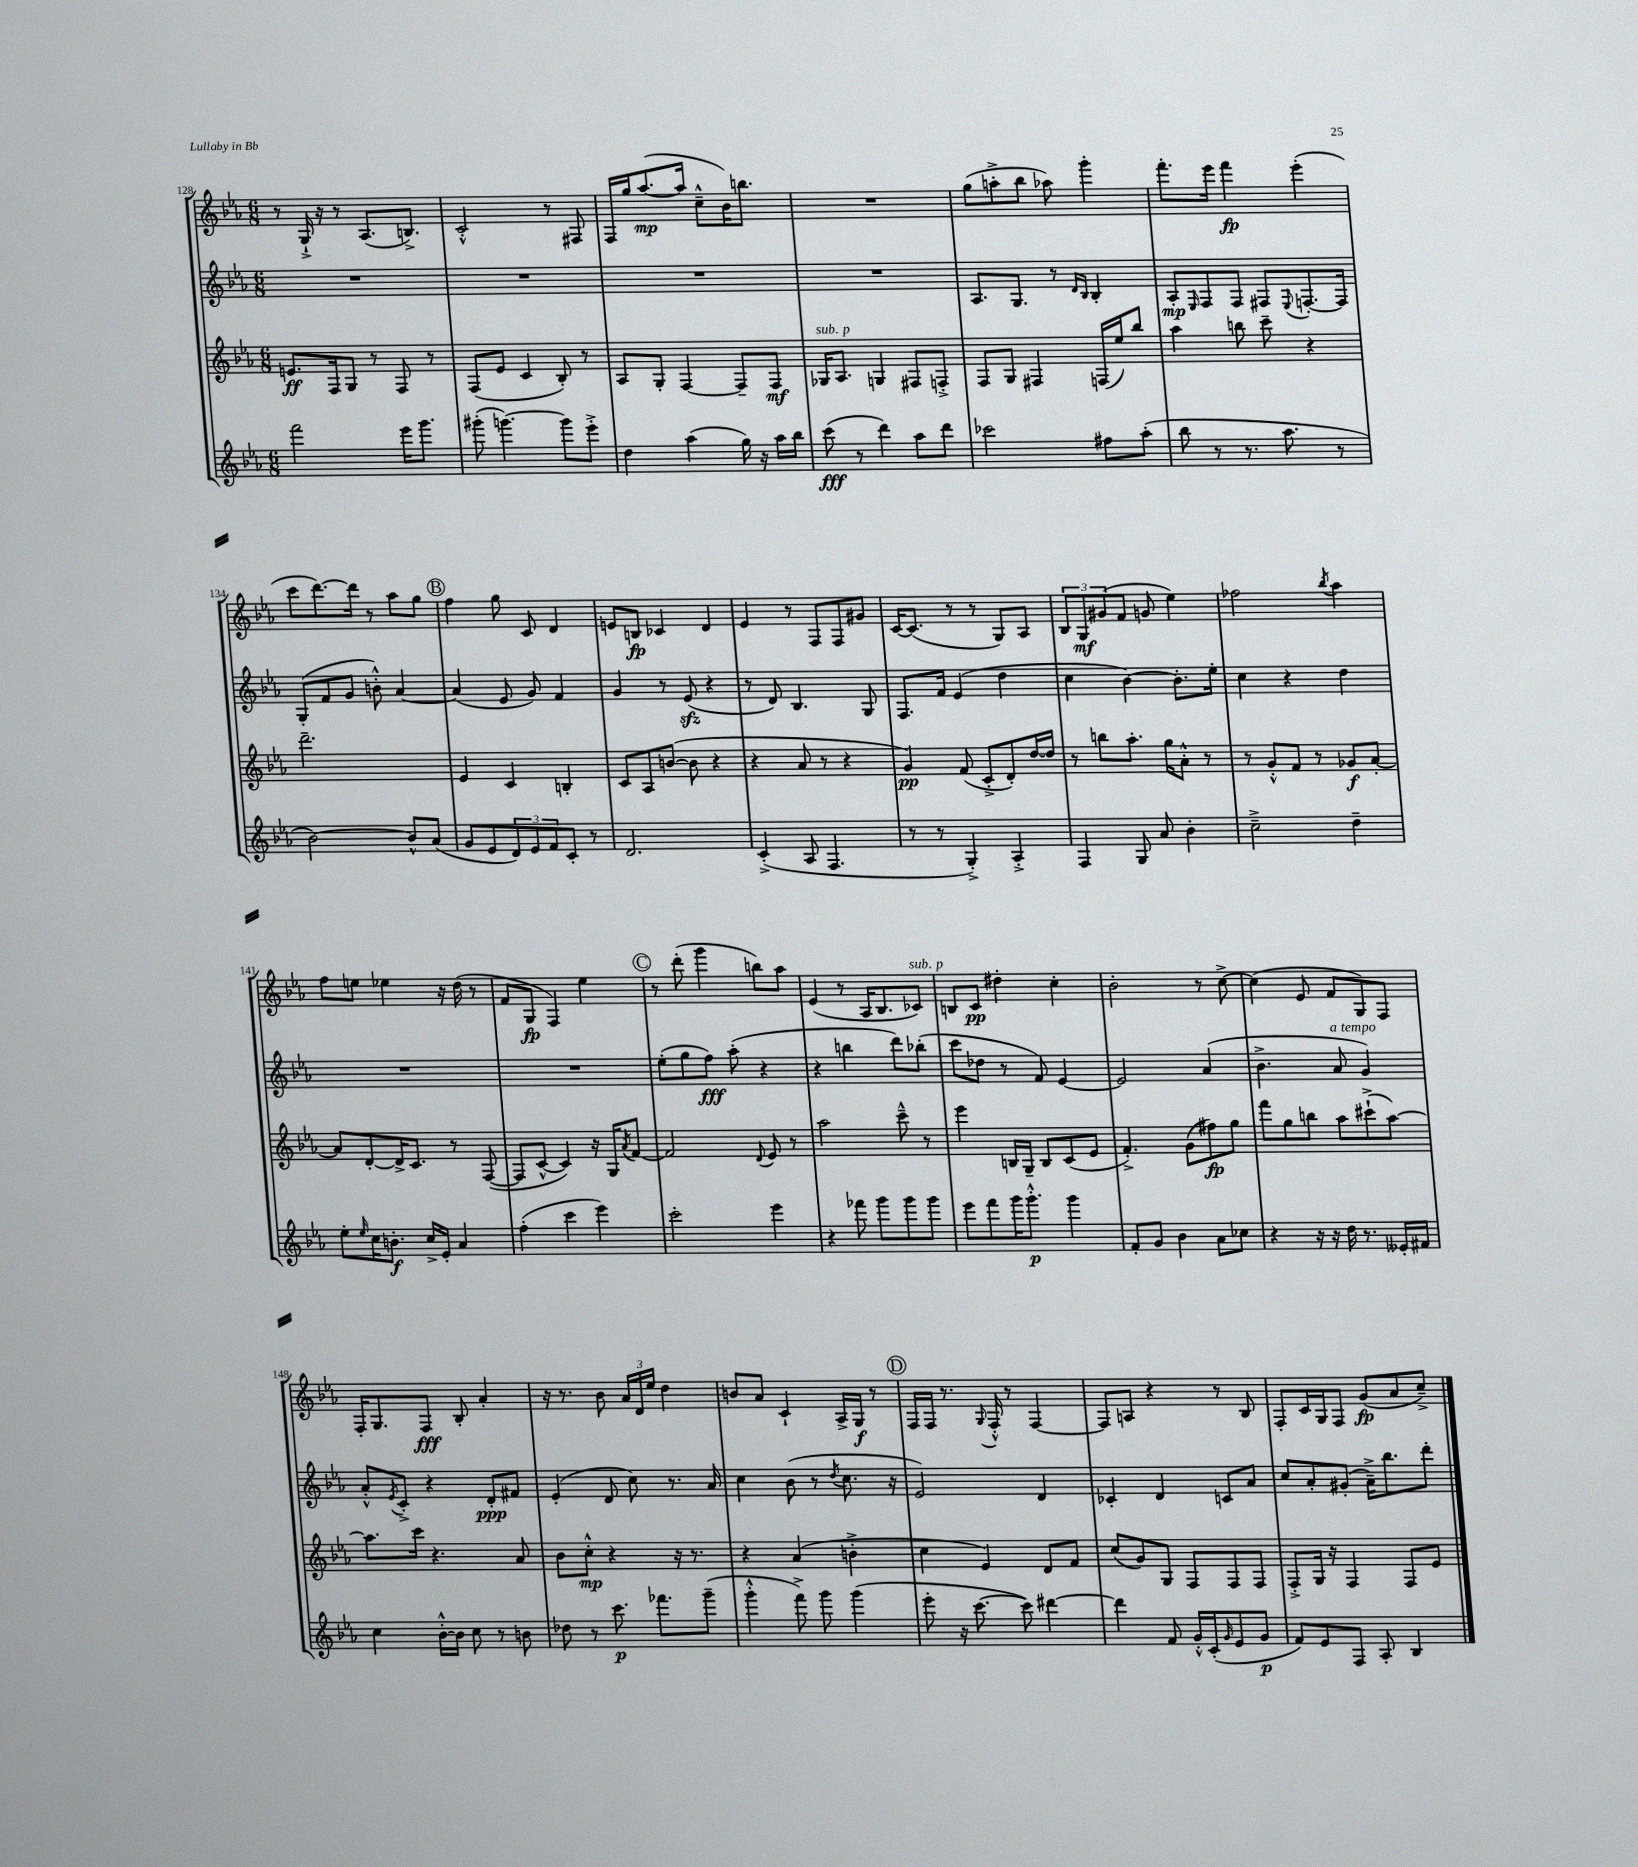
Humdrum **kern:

**kern	**dynam	**kern	**dynam	**kern	**dynam	**kern	**dynam
*part4	*part4	*part3	*part3	*part2	*part2	*part1	*part1
*staff4	*staff4	*staff3	*staff3	*staff2	*staff2	*staff1	*staff1
*clefG2	*	*clefG2	*	*clefG2	*	*clefG2	*
*k[b-e-a-]	*	*k[b-e-a-]	*	*k[b-e-a-]	*	*k[b-e-a-]	*
*M6/8	*	*M6/8	*	*M6/8	*	*M6/8	*
=128	=128	=128	=128	=128	=128	=128	=128
2fff\	.	8.en/L	ff	2.r	.	8r	.
.	.	.	.	.	.	16G`^/	.
.	.	16F/k	.	.	.	16r	.
.	.	8G/J	.	.	.	8r	.
.	.	8r	.	.	.	(8.A-/L	.
16eee-\KL	.	8F/	.	.	.	.	.
8.ggg\J	.	.	.	.	.	8.Bn^/J)	.
.	.	8r	.	.	.	.	.
=129	=129	=129	=129	=129	=129	=129	=129
(8ggg#X'\	.	(8F/L	.	2.r	.	2c'^^/	.
[4.gggn\)	.	8e-/J	.	.	.	.	.
.	.	4c/	.	.	.	.	.
8ggg\L]	.	8B-'/)	.	.	.	8r	.
8eee-'^\J	.	8r	.	.	.	8F#X/	.
=130	=130	=130	=130	=130	=130	=130	=130
4dd\	.	8A-/L	.	2.r	.	16F/LL	.
.	.	.	.	.	.	16gg/J	.
.	.	8G'/J	.	.	.	([8.aa-/	mp
(4aa-\	.	[4F/	.	.	.	.	.
.	.	.	.	.	.	16aa-/Jk]	.
.	.	.	.	.	.	8cc~^^\L	.
16gg\)	.	8F~/L]	.	.	.	16b-\K)	.
16r	.	.	.	.	.	8.bbn\J	.
16aa-\LL	.	8F/J	mf	.	.	.	.
16bb-\JJ	.	.	.	.	.	.	.
=131	=131	=131	=131	=131	=131	=131	=131
!	!	!LO:TX:a:i:t=sub. p	!	!	!	!	!
(8ccc\	fff	16G-X/KL	.	2.r	.	2.r	.
.	.	8.A-/J	.	.	.	.	.
8r	.	.	.	.	.	.	.
4ddd\)	.	4Gn/	.	.	.	.	.
8aa-\L	.	8F#X/L	.	.	.	.	.
8ddd\J	.	8Fn'^/J	.	.	.	.	.
=132	=132	=132	=132	=132	=132	=132	=132
2ccc-X\	.	8F/L	.	8.A-/L	.	(8gg\L	.
.	.	8G/J	.	.	.	8aan'^\	.
.	.	.	.	8.G/J	.	.	.
.	.	4F#X/	.	.	.	8bb-\J	.
.	.	.	.	8r	.	8aa-X\)	.
.	.	.	.	16qqd/LL	.	.	.
.	.	.	.	16qqB-/JJ	.	.	.
8ff#X\L	.	(16Fn/LL	.	4B-'/	.	4ggg'\	.
.	.	16ee-/J)	.	.	.	.	.
(8aa-'\J	.	8bb-/J	.	.	.	.	.
=133	=133	=133	=133	=133	=133	=133	=133
8bb-\	.	4aa-\	.	8A-'/L	mp	8.fff'\L	.
.	.	.	.	16qqE-/	.	.	.
8r	.	.	.	8F/	.	.	.
.	.	.	.	.	.	16eee-\Jk	.
8.r	.	8bbn\	.	8F/J	.	4fff\	fp
.	.	8ccc~\	.	8F#X/L	.	.	.
8.aa-\	.	.	.	.	.	.	.
.	.	.	.	8qqE-/	.	.	.
.	.	4r	.	[8.Fn'/	.	(4eee-'\	.
8r	.	.	.	.	.	.	.
.	.	.	.	16F/Jk]	.	.	.
!!LO:LB:g=z
=134	=134	=134	=134	=134	=134	=134	=134
[2b-\)	.	2.ddd~\	.	(8G'/L	.	8ccc\L	.
.	.	.	.	8f/	.	[8.ddd\)	.
.	.	.	.	8g/J	.	.	.
.	.	.	.	.	.	16ddd\Jk]	.
.	.	.	.	8bn'^^\)	.	8r	.
8b-^^/L]	.	.	.	[4a-/	.	8aa-\L	.
(8a-/J	.	.	.	.	.	8gg\J	.
!!LO:REH:place=s1:t=B
=135	=135	=135	=135	=135	=135	=135	=135
8g/L	.	4e-/	.	(4a-/]	.	4ff\	.
8e-/	.	.	.	.	.	.	.
12d/)	.	4c/	.	8e-/	.	8gg\	.
12e-/	.	.	.	.	.	.	.
.	.	.	.	8g/)	.	8c/	.
12f/	.	.	.	.	.	.	.
8c'/J	.	4Bn'/	.	4f/	.	4d/	.
8r	.	.	.	.	.	.	.
=136	=136	=136	=136	=136	=136	=136	=136
2.d/	.	8c/L	.	4g/	.	8en/L	.
.	.	8A-/	.	.	.	8Bn/J	fp
.	.	([8bn/J	.	8r	.	4c-X/	.
.	.	8b\]	.	(8e-zz/	.	.	.
.	.	4r	.	4r	.	4d/	.
=137	=137	=137	=137	=137	=137	=137	=137
(4c'^/	.	4r	.	8r	.	4e-/	.
.	.	.	.	8d/)	.	.	.
8A-/	.	8a-/	.	4.B-/	.	8r	.
4.F/	.	8r	.	.	.	8F/L	.
.	.	4r	.	.	.	8F/	.
.	.	.	.	8G/	.	8g#X/J	.
=138	=138	=138	=138	=138	=138	=138	=138
8r	.	4g/)	pp	8.F/L	.	[16c/KL	.
.	.	.	.	.	.	(8.c/J]	.
8r	.	.	.	.	.	.	.
.	.	.	.	16f/Jk	.	.	.
4G'^/)	.	(8f/	.	(4e-/	.	8r	.
.	.	8c'^/L	.	.	.	8r	.
4A-'^/	.	8d'/)	.	4dd\	.	8G/L)	.
.	.	[16dd/L	.	.	.	8A-/J	.
.	.	16dd/JJ]	.	.	.	.	.
=139	=139	=139	=139	=139	=139	=139	=139
4F/	.	8r	.	4cc\	.	12B-/L	.
.	.	.	.	.	.	12G/	mf
.	.	8bbn\L	.	.	.	.	.
.	.	.	.	.	.	(12g#X/	.
8G/	.	8.aa-'\J	.	[4b-\)	.	8f/J	.
8a-/	.	.	.	.	.	8gn/	.
.	.	16gg\KL	.	.	.	.	.
4b-'\	.	8a-'^^\J	.	8.b-'\L]	.	4ee-\)	.
.	.	8r	.	.	.	.	.
.	.	.	.	16ee-'\Jk	.	.	.
=140	=140	=140	=140	=140	=140	=140	=140
2cc~^\	.	8r	.	4cc\	.	2ff-X\	.
.	.	8g'^^/L	.	.	.	.	.
.	.	8f/J	.	4r	.	.	.
.	.	8r	.	.	.	.	.
.	.	.	.	.	.	8qbb-/	.
4dd~\	.	8g-X/L	f	4dd\	.	4aa-\	.
.	.	[8a-'/J	.	.	.	.	.
!!LO:LB:g=z
=141	=141	=141	=141	=141	=141	=141	=141
8ee-'\L	.	8a-/L]	.	2.r	.	8ff\L	.
16qqee-/	.	.	.	.	.	.	.
16cc\K	.	[8d'/	.	.	.	8een\J	.
8.bn'\J	f	.	.	.	.	.	.
.	.	16d^/K]	.	.	.	4ee-X\	.
.	.	8.c/J	.	.	.	.	.
16cc^/LL	.	.	.	.	.	.	.
16e-'/JJ	.	.	.	.	.	.	.
4a-/	.	8r	.	.	.	16r	.
.	.	.	.	.	.	(16dd\	.
.	.	([8F/	.	.	.	8r	.
=142	=142	=142	=142	=142	=142	=142	=142
(4ff'\	.	8F/L]	.	2.r	.	8f/L	.
.	.	[8c^^/J	.	.	.	8G/J	fp
4ccc\	.	4c/])	.	.	.	4F/)	.
4eee-\)	.	16r	.	.	.	4ee-\	.
.	.	16G/KL	.	.	.	.	.
.	.	8qa-/	.	.	.	.	.
.	.	[8f/J	.	.	.	.	.
!!LO:REH:place=s1:t=C
=143	=143	=143	=143	=143	=143	=143	=143
2ccc'\	.	2f/]	.	(8ee-'\L	.	8r	.
.	.	.	.	8gg\	.	(8ddd'\	.
.	.	.	.	8ff\J)	fff	4ggg\	.
.	.	.	.	(8aa-'\	.	.	.
.	.	8qqd/	.	.	.	.	.
4eee-\	.	8e-/	.	4r	.	8bbn\L)	.
.	.	8r	.	.	.	8aa-\J	.
=144	=144	=144	=144	=144	=144	=144	=144
4r	.	2aa-\	.	4r	.	(4e-/	.
8fff-X\	.	.	.	4bbn\	.	8r	.
8ggg\L	.	.	.	.	.	16A-/KL	.
.	.	.	.	.	.	8.B-/	.
8ggg\	.	8ccc~^^\	.	8ddd\L)	.	.	.
!	!	!	!	!	!	!LO:TX:a:i:t=sub. p	!
8ggg\J	.	8r	.	(8bb-X'\J	.	8c-X/J)	.
=145	=145	=145	=145	=145	=145	=145	=145
8eee-\L	.	4eee-\	.	8ccc\L	.	8Bn/L	.
8fff\	.	.	.	8dd-X\J	.	8c/J	pp
16ggg\K	.	16Bn/LL	.	8r	.	4dd#X'\	.
8.ggg'^^\J	p	16G~/JJ	.	.	.	.	.
.	.	8B/L	.	8f/)	.	.	.
4ggg\	.	(8c/	.	[4e-/	.	4cc'\	.
.	.	8e-/J	.	.	.	.	.
=146	=146	=146	=146	=146	=146	=146	=146
8f'/L	.	4.f'^/)	.	2e-/]	.	2b-'\	.
8g/J	.	.	.	.	.	.	.
4b-\	.	.	.	.	.	.	.
.	.	(8g\L	.	.	.	.	.
8a-\L	.	8ff#X\)	fp	(4a-/	.	8r	.
8cc-X\J	.	8gg\J	.	.	.	[8cc^\	.
=147	=147	=147	=147	=147	=147	=147	=147
4r	.	8fff\L	.	4.b-^\	.	(4cc\]	.
.	.	8gg\	.	.	.	.	.
16r	.	8bbn\J	.	.	.	8e-/	.
16r	.	.	.	.	.	.	.
!	!	!	!	!LO:TX:a:i:t=a tempo	!	!	!
16dd\	.	8aa-\L	.	8a-/	.	8f/L	.
8.r	.	.	.	.	.	.	.
.	.	(8ccc#X`^\	.	4g/)	.	8G/)	.
16e--X'/LL	.	[8aa-\J)	.	.	.	8F/J	.
16f#X/JJ	.	.	.	.	.	.	.
!!LO:LB:g=z
=148	=148	=148	=148	=148	=148	=148	=148
4cc\	.	8.aa-\L]	.	8a-'^^/L	.	16F'/KL	.
.	.	.	.	.	.	8.G/	.
.	.	.	.	8qe-/	.	.	.
.	.	.	.	8c'^/J	.	.	.
.	.	16ccc\Jk	.	.	.	.	.
[16b-'^^\LL	.	4.r	.	4r	.	8F/J	fff
16b-\JJ]	.	.	.	.	.	.	.
8cc\	.	.	.	.	.	8B-'/	.
8r	.	.	.	8d'/L	ppp	4a-'/	.
8bn\	.	8a-/	.	8f#X/J	.	.	.
=149	=149	=149	=149	=149	=149	=149	=149
8dd-X\	.	8b-\L	.	(4e-'/	.	16r	.
.	.	.	.	.	.	8.r	.
8r	.	8cc'^^\J	mp	.	.	.	.
8.ccc\	p	4r	.	8d/	.	8b-\	.
.	.	.	.	8cc\)	.	24a-/LL	.
.	.	.	.	.	.	24d/	.
8.fff-X\L	.	.	.	.	.	.	.
.	.	.	.	.	.	24ee-/JJ	.
.	.	16r	.	8.r	.	4dd\	.
.	.	8.r	.	.	.	.	.
(8ggg~\J	.	.	.	.	.	.	.
.	.	.	.	16a-/	.	.	.
=150	=150	=150	=150	=150	=150	=150	=150
4ggg'^^\	.	4r	.	4cc\	.	8bn/L	.
.	.	.	.	.	.	8a-/J	.
8fff^\)	.	(4a-/	.	(8b-\	.	4c`/	.
8ggg\	.	.	.	8r	.	.	.
.	.	.	.	8qdd/	.	.	.
(4ggg\	.	4bn'^\	.	8.cc\	.	16A-^/LL	.
.	.	.	.	.	.	16G/JJ	f
.	.	.	.	.	.	8r	.
.	.	.	.	16r	.	.	.
!!LO:REH:place=s1:t=D
=151	=151	=151	=151	=151	=151	=151	=151
8eee-'\	.	4cc\	.	2e-/)	.	16F/LL	.
.	.	.	.	.	.	16F/JJ	.
16r	.	.	.	.	.	8.r	.
[8.ccc\	.	.	.	.	.	.	.
.	.	4e-/)	.	.	.	.	.
.	.	.	.	.	.	8qqG/	.
.	.	.	.	.	.	16F'^^/	.
8ccc\])	.	.	.	.	.	8r	.
[4ddd#X\	.	8d/L	.	4d/	.	[4F/	.
.	.	8f/J	.	.	.	.	.
=152	=152	=152	=152	=152	=152	=152	=152
4ddd#\]	.	(8cc/L	.	4c-X'/	.	8F/L]	.
.	.	8g/)	.	.	.	8An/J	.
8f/	.	8G/J	.	4d/	.	4r	.
16g'^^/LL	.	8F/L	.	.	.	.	.
(16c'/J	.	.	.	.	.	.	.
16qqg/	.	.	.	.	.	.	.
8e-/	.	8F/	.	8cn/L	.	8r	.
8g/J	p	8F/J	.	8a-/J	.	8B-/	.
=153	=153	=153	=153	=153	=153	=153	=153
8f/L)	.	8F'^/L	.	8cc/L	.	8F'/L	.
8e-/	.	16G/Jk	.	8a-'/	.	16c/L	.
.	.	16r	.	.	.	16G/J	.
8F/J	.	4F/	.	(8g#X'/J	.	8F/J	.
8A-'/	.	.	.	16a-~^\KL)	.	(8g/L	fp
.	.	.	.	8.bb-\	.	.	.
4B-/	.	8F/L	.	.	.	8a-/	.
.	.	8e-/J	.	8ddd'\J	.	8cc~^/J)	.
==	==	==	==	==	==	==	==
*-	*-	*-	*-	*-	*-	*-	*-
